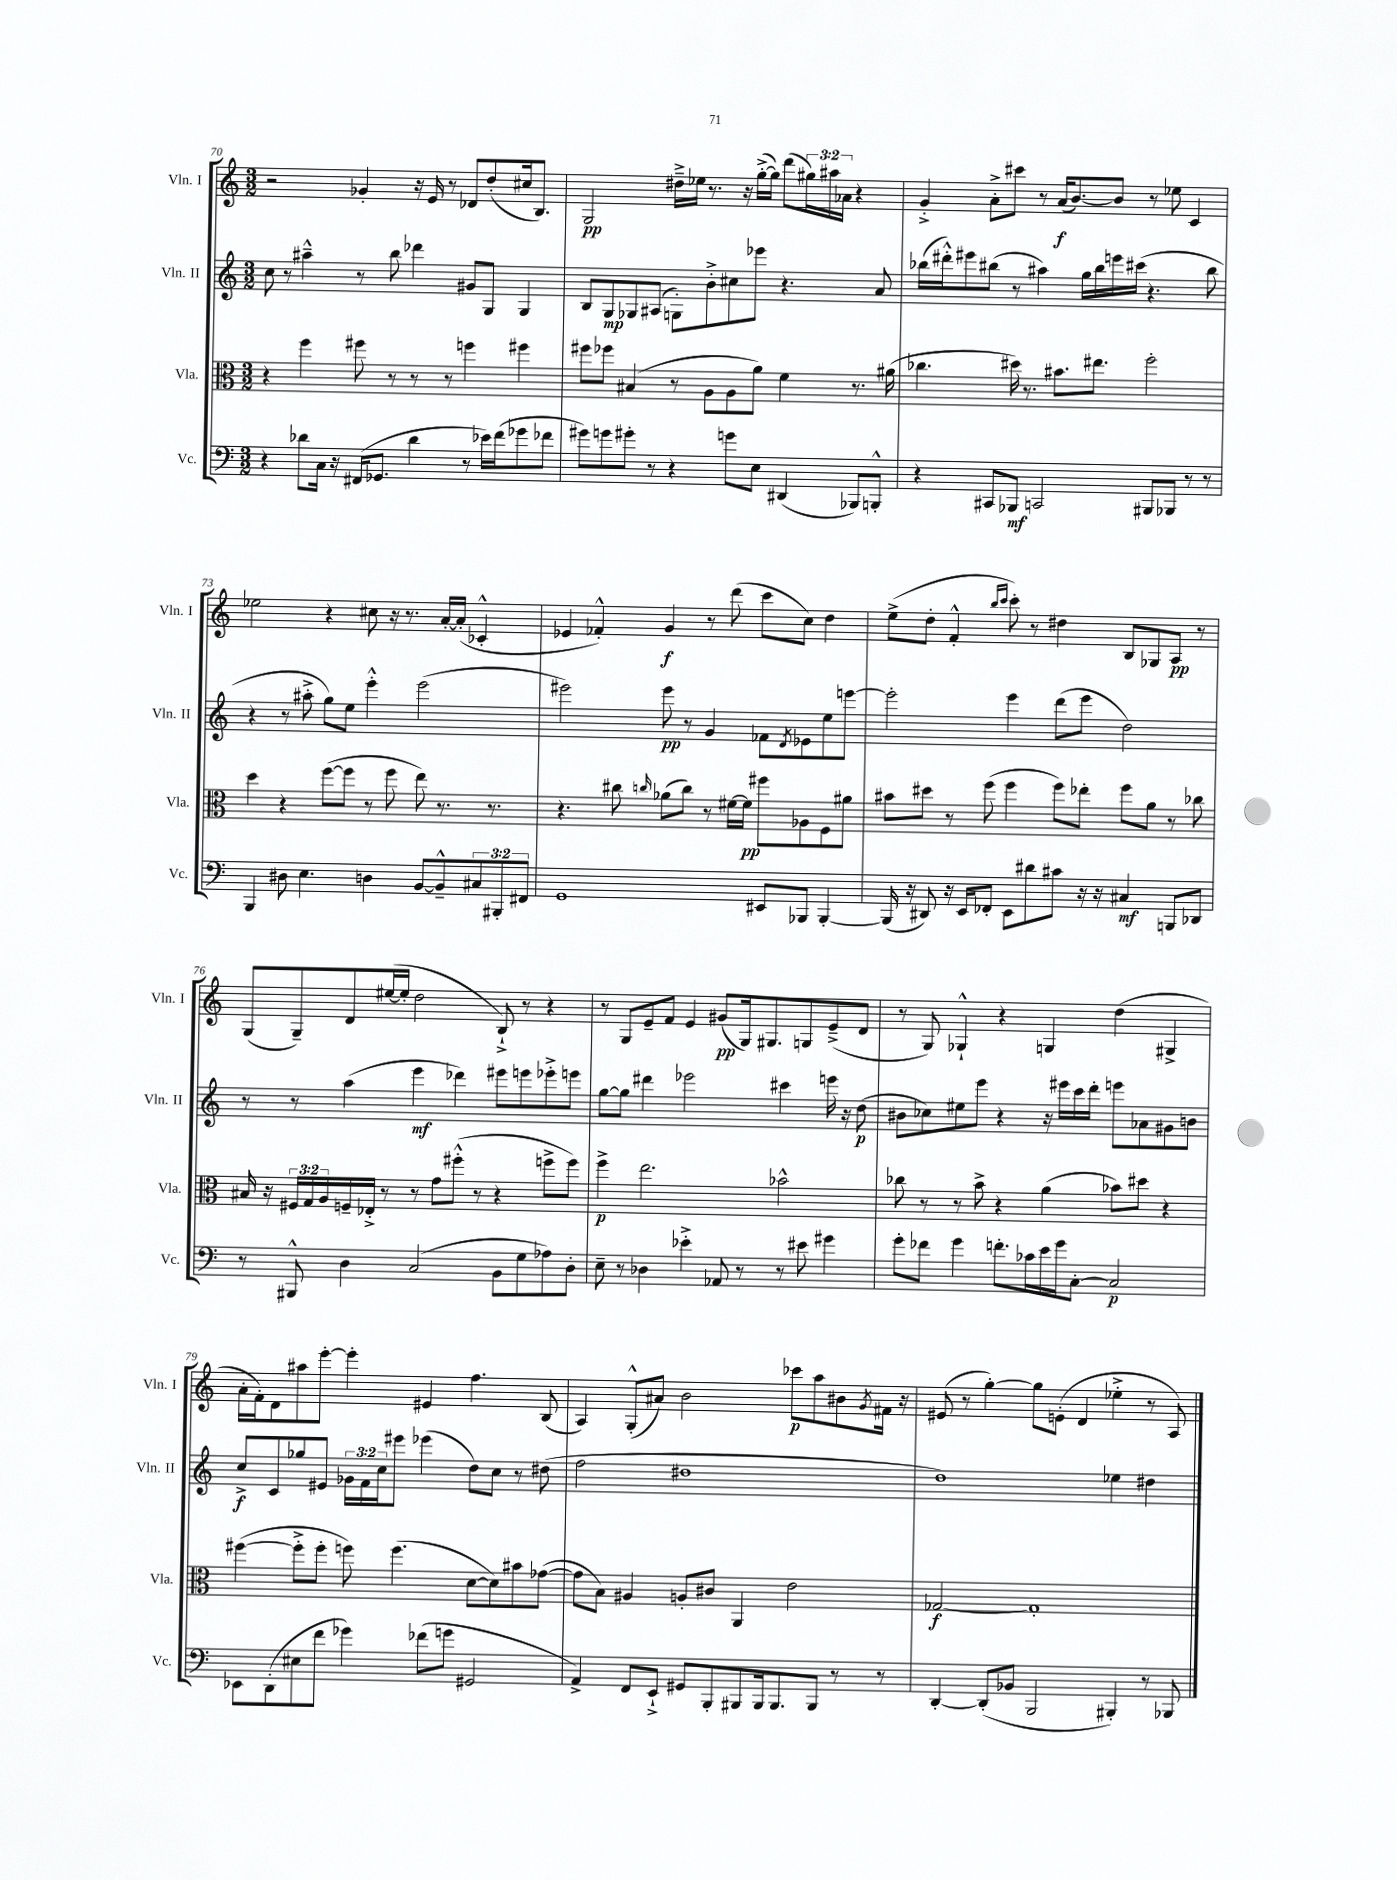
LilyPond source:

<<
\new StaffGroup <<
\new Staff = "s0" \with { instrumentName = "Vln. I" shortInstrumentName = "Vln. I" } {
    \clef treble \key c \major \numericTimeSignature \time 3/2 \override Staff.TupletNumber.text = #tuplet-number::calc-fraction-text
    r2 ges'4-. r16 e'16 r8 des'8 d''8-.( cis''16 b8.) |
    g2\pp dis''16---> ees''16 r8. r16 g''16~-.->( g''16) d'''8( \tuplet 3/2 { gis''16) ais''16 aes'16 } r4 |
    g'4-.-> a'8-.-> cis'''8 r8 a'16\f( b'8.~) b'8 r8 ees''8 c'4 |
    ees''2 r4 cis''8 r16 r8. a'16~-. a'16-.( ces'4-.-^ |
    ees'4 fes'4-.-^) g'4\f r8 d'''8( c'''8 c''8) d''4 |
    e''8->( d''8-. f'4-.-^ \grace { b''16 c'''16 } c'''8-.) r8 dis''4 b8 ges8 a8\pp r8 |
    g8( g8--) d'8 eis''16~( eis''16-. d''2 b8-!->) r8 r4 |
    r8 g8 e'8-- f'8 e'4 gis'8\pp( g16) gis8. g8 e'8--->( d'8 |
    r8 g8) ges4-!-^ r4 g4 d''4( gis4-> |
    a'16-. f'16-.) d'8 ais''8 e'''8~-. e'''4-. eis'4 f''4. b8( |
    a4) g8-.-^( ais'8) b'2 ces'''8\p a''8 bis'8 \acciaccatura { g'8 } fis'16 r16 |
    eis'8( r8 g''4~-.) g''8 e'8-.( d'4 ees''4-.-> r8 a8) \bar "|." |
}
\new Staff = "s1" \with { instrumentName = "Vln. II" shortInstrumentName = "Vln. II" } {
    \clef treble \key c \major \numericTimeSignature \time 3/2 \override Staff.TupletNumber.text = #tuplet-number::calc-fraction-text
    c''8 r8 ais''4---^ r8 b''8 des'''4 gis'8 g8 g4 |
    b8 g8\mp ges8 ais8( g8-.) b'8-.-> cis''8 ees'''8 r4. a'8 |
    bes''16( dis'''16-.-^) eis'''8 bis''8( r8 ais''4) g''16 bis''16 e'''16 cis'''16( r4. bis''8 |
    r4 r8 ais''8-.-> g''8) e''8 e'''4-.-^ e'''2( |
    eis'''2) eis'''8\pp r8 g'4 fes'8 \acciaccatura { d'8 } ees'8 e''8 e'''8~ |
    e'''2-. e'''4 d'''8( e'''8 d''2) |
    r8 r8 a''4( e'''4\mf des'''4) eis'''8 e'''8 ees'''8-.-> e'''8 |
    g''8~ g''8 dis'''4 ees'''2 cis'''4 e'''16 r16 d''8\p( |
    bis'8 ces''8) eis''8 e'''8 r4 r16 eis'''16 c'''16 d'''16-. e'''8 aes'8 gis'8 b'8 |
    c''8->\f c'8 ges''8 eis'8 \tuplet 3/2 { ges'16 f'16 c''16 } eis'''8 ees'''4( d''8) c''8 r8 dis''8( |
    f''2 dis''1 |
    d''1) ees''4 dis''4 \bar "|." |
}
\new Staff = "s2" \with { instrumentName = "Vla." shortInstrumentName = "Vla." } {
    \clef alto \key c \major \numericTimeSignature \time 3/2 \override Staff.TupletNumber.text = #tuplet-number::calc-fraction-text
    r4 f''4 fis''8 r8 r8 r8 f''4 fis''4 |
    fis''8 fes''8 bis4( r8 a8 a8 a'8) f'4 r8. ais'16( |
    ces''4. dis''16) r8. bis'8. eis''8. f''2-. |
    d''4 r4 f''8~( f''8 r8 f''8 e''8) r8. r8. |
    r4. cis''8 \grace { c''16 } aes'8( c''8) r8 fis'16~ fis'16\pp fis''8 aes8 f8 ais'8 |
    bis'8 dis''8 r8 f''8( f''4 f''8) ees''8-. f''8 a'8 r8 ces''8 |
    bis16 r16 \tuplet 3/2 { fis16 g16 a16 } f16-- ees16-.-> r8 r8 g'8 fis''8-.-^( r8 r4 f''8-> f''8) |
    f''4->\p e''2. bes'2-^ |
    ces''8 r8 r8 b'8-> r4 a'4( bes'8) dis''8 r4 |
    fis''4~( fis''8-.-> fis''8-. f''8) f''4.( d'8~ d'8) bis'8 ges'8~( |
    ges'8 b8) ais4 a8-. cis'8 a,4 e'2 |
    ges2~\f ges1-. \bar "|." |
}
\new Staff = "s3" \with { instrumentName = "Vc." shortInstrumentName = "Vc." } {
    \clef bass \key c \major \numericTimeSignature \time 3/2 \override Staff.TupletNumber.text = #tuplet-number::calc-fraction-text
    r4 des'8 c16 r16 fis,16( ges,8. des'4 r8 ees'16) f'16( ges'8 fes'8 |
    gis'8) g'8 gis'8-. r8 r4 g'8 e8 dis,4( bes,,8) b,,8-.-^ |
    r4 cis,8 bes,,8\mf c,2 bis,,8 bes,,8 r8 r8 |
    b,,4 dis8 e4. d4 b,8~ b,8---^ \tuplet 3/2 { cis8 bis,,8-. fis,8 } |
    g,1 eis,8 bes,,8 bes,,4~-. |
    bes,,16( r16 dis,8) r16 e,16 fes,8-. e,8 dis'8 cis'8 r16 r16 cis4\mf b,,8 des,8 |
    r8 bis,,8-^ d4 c2( b,8 g8 aes8) d8-. |
    e8-- r8 des4 ees'4-.-> aes,8 r8 r8 eis'8 gis'4 |
    g'8-. fes'8 g'4 f'8.-. ces'16 e'16 g'16 c8~-. c2\p |
    ees,8 d,8-.( eis8 f'8 ges'4) fes'8( g'8 gis,2 |
    a,4->) f,8 e,8-!-> gis,8 b,,8-. bis,,8 bis,,16 bis,,8. bis,,8 r8 r8 |
    d,4~-. d,8-.( bes,8 b,,2 bis,,4-.) r8 bes,,8 \bar "|." |
}
>>
>>
\layout { \context { \Score currentBarNumber = #70 } }
